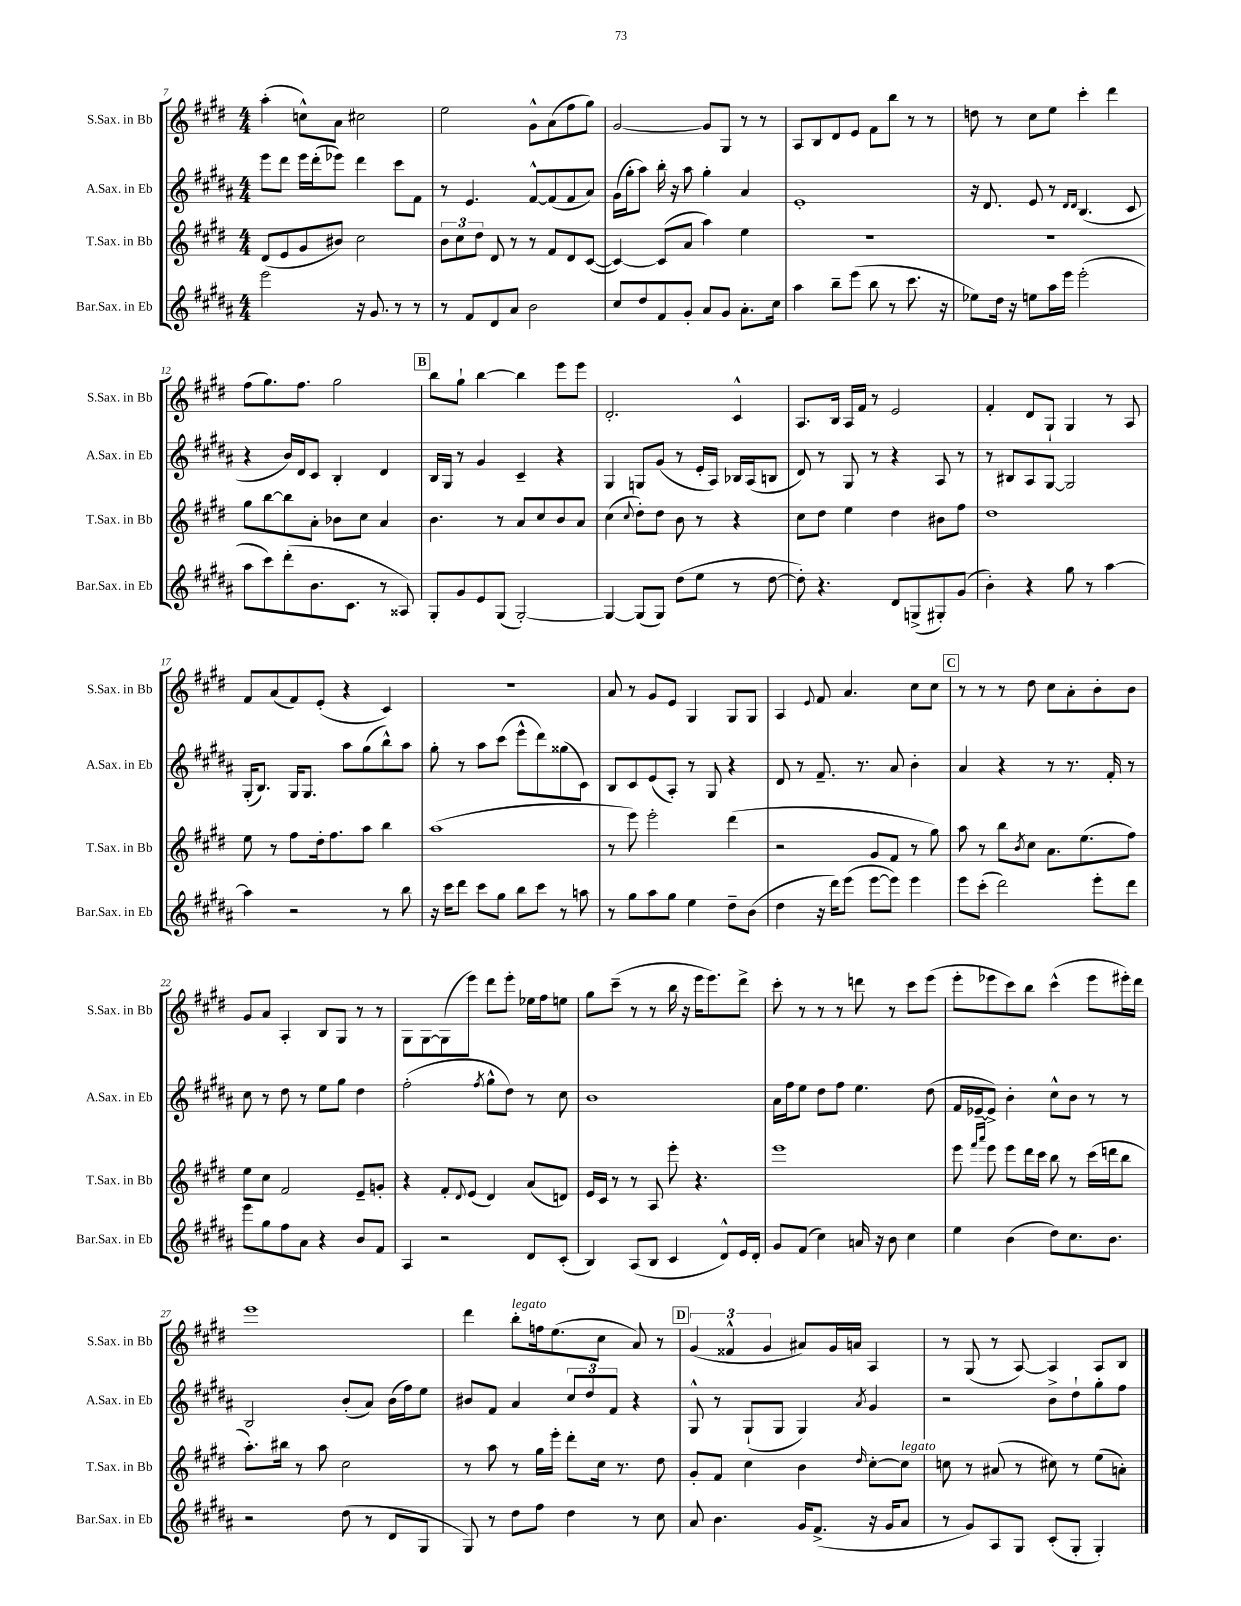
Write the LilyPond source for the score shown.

<<
\new StaffGroup <<
\new Staff = "s0" \with { instrumentName = "S.Sax. in Bb" shortInstrumentName = "S.Sax. in Bb" } {
    \clef treble \key e \major \numericTimeSignature \time 4/4
    a''4-.( c''8-^) a'8 cis''2 |
    e''2 gis'8-^ a'8( fis''8 gis''8) |
    gis'2~ gis'8 gis8 r8 r8 |
    a8 b8 dis'8 e'8 fis'8 b''8 r8 r8 |
    d''8 r8 cis''8 e''8 cis'''4-. dis'''4 |
    fis''8( gis''8.) fis''8. gis''2 |
    \mark \markup { \box "B" } b''8 gis''8-! b''4~ b''4 e'''8 e'''8 |
    dis'2.-. cis'4-^ |
    a8. b16 a16 fis'16 r8 e'2 |
    fis'4-. dis'8 gis8-! gis4 r8 a8 |
    fis'8 a'8( fis'8) e'8-.( r4 cis'4) |
    r1 |
    a'8 r8 gis'8 e'8 gis4 gis8 gis8 |
    a4 \appoggiatura { e'8 } fis'8 a'4. cis''8 cis''8 |
    \mark \markup { \box "C" } r8 r8 r8 dis''8 cis''8 a'8-. b'8-. b'8 |
    gis'8 a'8 a4-. b8 gis8 r8 r8 |
    gis8 gis8~ gis8( e'''8) dis'''8 e'''8-. ees''16 fis''16 e''8 |
    gis''8 cis'''8--( r8 r8 b''16 r16 e'''16 e'''8.) dis'''8-> |
    cis'''8-. r8 r8 r8 d'''8 r8 cis'''8 e'''8( |
    e'''8-. ees'''8 cis'''8) b''8 cis'''4-^( ees'''8 eis'''16-.) dis'''16 |
    e'''1 |
    dis'''4 b''8-.^\markup { \italic "legato" } f''16 e''8.( cis''8 a'8) r8 |
    \mark \markup { \box "D" } \tuplet 3/2 { gis'4( fisis'4-^ gis'4 } ais'8) gis'16 a'16 a4 |
    r8 gis8( r8 a8~) a4 a8 b8 \bar "|." |
}
\new Staff = "s1" \with { instrumentName = "A.Sax. in Eb" shortInstrumentName = "A.Sax. in Eb" } {
    \clef treble \key b \major \numericTimeSignature \time 4/4
    e'''8 dis'''8 e'''16 dis'''16-.( ees'''8) dis'''4 cis'''8 fis'8 |
    r8 e'4. fis'8~-^ fis'8( fis'8 ais'8) |
    gis'16( gis''16-. ais''8) b''16-. r16 ais''8 gis''4-. ais'4 |
    e'1-. |
    r16 dis'8. e'8 r8 \grace { dis'16 dis'16 } b4.( cis'8 |
    r4 b'16) dis'16 cis'8 b4-. dis'4 |
    \mark \markup { \box "B" } b16 gis16 r8 gis'4 cis'4-- r4 |
    gis4 g8 gis'8( r8 e'16-. ais16) bes16 ais16( b8 |
    dis'8) r8 gis8 r8 r4 ais8 r8 |
    r8 bis8 ais8 gis8~ gis2 |
    gis16-.( b8.) gis16 gis8. ais''8 gis''8( b''8-^) ais''8 |
    gis''8-. r8 ais''8 cis'''8( e'''8-^ dis'''8) gisis''8( cis'8) |
    b8 cis'8 e'8( ais8-.) r8 gis8 r4 |
    dis'8 r8 fis'8.-- r8. ais'8 b'4-. |
    \mark \markup { \box "C" } ais'4 r4 r8 r8. fis'16-. r8 |
    cis''8 r8 dis''8 r8 e''8 gis''8 dis''4 |
    fis''2-.( \acciaccatura { fis''8 } gis''8-^ dis''8) r8 cis''8 |
    b'1 |
    ais'16 fis''16 e''8 dis''8 fis''8 e''4. dis''8( |
    fis'16 ees'16~-- ees'8->) b'4-. cis''8-^ b'8 r8 r8 |
    b2 b'8-.( ais'8) b'16( fis''16) e''8 |
    bis'8 fis'8 ais'4 \tuplet 3/2 { cis''8 dis''8 fis'8 } r4 |
    \mark \markup { \box "D" } gis8-^ r8 gis8-!( gis8 gis4) \acciaccatura { ais'8 } gis'4 |
    r2 b'8-> dis''8-! gis''8-. fis''8 \bar "|." |
}
\new Staff = "s2" \with { instrumentName = "T.Sax. in Bb" shortInstrumentName = "T.Sax. in Bb" } {
    \clef treble \key e \major \numericTimeSignature \time 4/4
    dis'8( e'8 gis'8 bis'8) cis''2 |
    \tuplet 3/2 { b'8 cis''8 dis''8 } dis'8 r8 r8 fis'8 dis'8 cis'8~( |
    cis'4~) cis'8( a'8 a''4) e''4 |
    R1 |
    R1 |
    gis''8 b''8~ b''8 a'8-. bes'8 cis''8 a'4 |
    \mark \markup { \box "B" } b'4. r8 a'8 cis''8 b'8 a'8 |
    cis''4( \appoggiatura { cis''8 } dis''8-.) dis''8 b'8 r8 r4 |
    cis''8 dis''8 e''4 dis''4 bis'8 fis''8 |
    dis''1 |
    e''8 r8 fis''8 dis''16-. fis''8. a''8 b''4 |
    a''1( |
    r8 e'''8) e'''2-. dis'''4( |
    r2 gis'8 fis'8 r8 gis''8) |
    \mark \markup { \box "C" } a''8 r8 b''8 \acciaccatura { b'8 } cis''8 a'8. e''8.( fis''8) |
    e''8 cis''8 fis'2 e'8-- g'8-. |
    r4 fis'8-. \appoggiatura { dis'8 } e'8( dis'4) a'8( d'8) |
    e'16 cis'16 r8 r8 a8 e'''8-. r4. |
    e'''1 |
    e'''8 \grace { fis'''16 a'''16 } e'''8 e'''8 dis'''16 cis'''16 b''8 r8 cis'''16( d'''16 b''8 |
    a''8.-.) bis''16 r8 a''8 cis''2 |
    r8 a''8 r8 gis''16 e'''16-. dis'''8-. cis''16 r8. dis''8 |
    \mark \markup { \box "D" } gis'8-. fis'8 cis''4 b'4 \grace { dis''16 } cis''8~-. cis''8^\markup { \italic "legato" } |
    c''8 r8 ais'8( r8 cis''8) r8 e''8( a'8-.) \bar "|." |
}
\new Staff = "s3" \with { instrumentName = "Bar.Sax. in Eb" shortInstrumentName = "Bar.Sax. in Eb" } {
    \clef treble \key b \major \numericTimeSignature \time 4/4
    e'''2 r16 gis'8. r8 r8 |
    r8 fis'8 dis'8 ais'8 b'2 |
    cis''8 dis''8 fis'8 gis'8-. ais'8 gis'8 ais'8.-. cis''16 |
    ais''4 b''8-- e'''8( b''8 r8 cis'''8. r16 |
    ees''8) dis''16 r16 e''8 ais''16 e'''16 e'''2-.( |
    ais''8 cis'''8) dis'''8-.( b'8. cis'8. r8 aisis8) |
    \mark \markup { \box "B" } gis8-. gis'8 e'8 gis8( gis2~-.) |
    gis4~ gis8( gis8) dis''8( e''8 r8 dis''8~ |
    dis''8-.) r4. dis'8 g8->( gis8-.) gis'8( |
    b'4-.) r4 gis''8 r8 ais''4~ |
    ais''4 r2 r8 b''8 |
    r16 cis'''16 dis'''8 cis'''8 gis''8 b''8 cis'''8 r8 a''8 |
    r8 gis''8 ais''8 gis''8 e''4 dis''8-- b'8( |
    dis''4 r16 dis'''16) e'''8( e'''8~ e'''8) e'''4 |
    \mark \markup { \box "C" } e'''8 cis'''8-.( dis'''2) e'''8-. dis'''8 |
    e'''8 gis''8 fis''8 ais'8 r4 b'8 fis'8 |
    ais4 r2 dis'8 cis'8-.( |
    b4) ais8( b8 cis'4 dis'8-^) e'16 dis'16-. |
    gis'8 fis'8( cis''4) a'16 r16 b'8 cis''4 |
    e''4 b'4( dis''8) cis''8. b'8. |
    r2 dis''8( r8 dis'8 gis8 |
    gis8) r8 dis''8 fis''8 dis''4 r8 cis''8 |
    \mark \markup { \box "D" } ais'8 b'4. gis'16 fis'8.->( r16 gis'16 ais'8 |
    r8 gis'8) ais8 gis8 cis'8-.( gis8-. gis4-.) \bar "|." |
}
>>
>>
\layout { \context { \Score currentBarNumber = #7 } }
